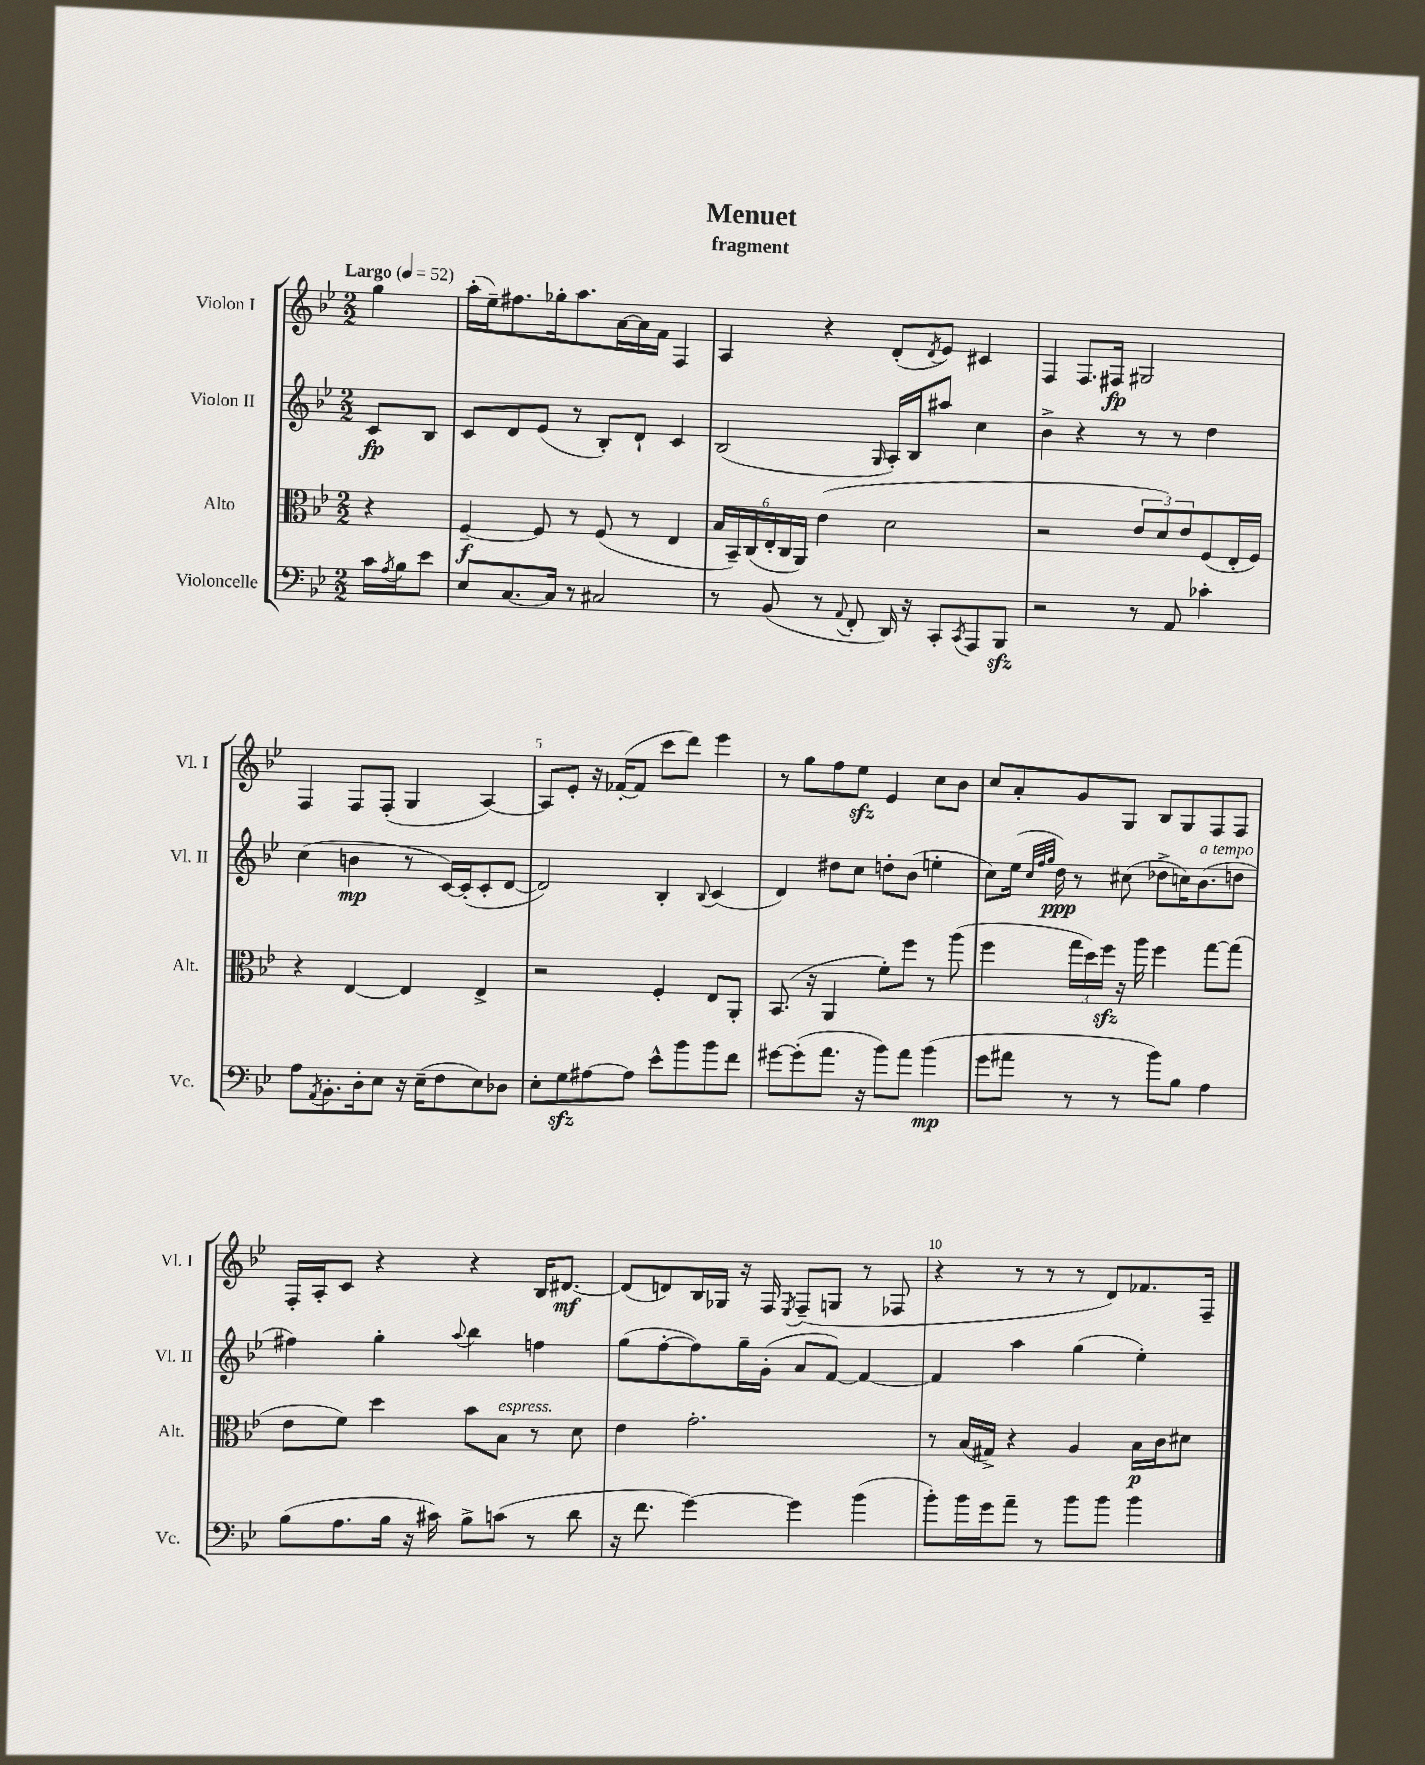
\header { title = "Menuet" subtitle = "fragment" }
<<
\new StaffGroup <<
\new Staff = "s0" \with { instrumentName = "Violon I" shortInstrumentName = "Vl. I" } {
    \clef treble \key bes \major \numericTimeSignature \time 2/2 \partial 4 \tempo "Largo" 4 = 52
    g''4 |
    a''16-.( ees''16--) fis''8. ges''16-. a''8. a'16~ a'16 f'16 f4 |
    a4 r4 d'8-.( \acciaccatura { d'8 } ees'8) cis'4 |
    f4 f8. fis16\fp gis2 |
    f4 f8 f8-.( g4 a4~) |
    a8 ees'8-. r16 fes'16~-.( fes'8 c'''8 d'''8) ees'''4 |
    r8 g''8 f''8 ees''8\sfz ees'4 c''8 bes'8 |
    c''8 a'8-. g'8 g8 bes8 g8 f8 f8 |
    f16-. a16-. c'8 r4 r4 bes16 dis'8.~\mf |
    dis'8( d'8) bes16 ges16 r16 f16 \acciaccatura { ees8 } f8--( g8 r8 fes8 |
    r4 r8 r8 r8 d'8) fes'8. f16-- \bar "|." |
}
\new Staff = "s1" \with { instrumentName = "Violon II" shortInstrumentName = "Vl. II" } {
    \clef treble \key bes \major \numericTimeSignature \time 2/2 \partial 4
    c'8\fp bes8 |
    c'8 d'8 ees'8( r8 bes8-.) d'8-! c'4 |
    bes2( \grace { g16 } a16-.) bes16 ais''8 c''4 |
    bes'4-> r4 r8 r8 d''4 |
    c''4( b'4\mp r8 c'16~) c'16-.( c'8-. d'8~ |
    d'2) bes4-. \appoggiatura { bes8 } c'4( |
    d'4) dis''8 c''8 d''8-. bes'8( e''4-. |
    c''8) ees''16( \grace { c''32 f''32 g''32 } d''16\ppp) r8 cis''8( des''8-> c''16) bes'8.^\markup { \italic "a tempo" }( d''8 |
    fis''4) g''4-. \appoggiatura { a''8 } bes''4 f''4 |
    g''8( f''8~-. f''8) g''16-- g'16-.( a'8 f'8~) f'4~ |
    f'4 a''4 g''4( ees''4-.) \bar "|." |
}
\new Staff = "s2" \with { instrumentName = "Alto" shortInstrumentName = "Alt." } {
    \clef alto \key bes \major \numericTimeSignature \time 2/2 \partial 4
    r4 |
    f4~--\f f8 r8 f8( r8 ees4 |
    \tuplet 6/4 { bes16 bes,16--) c16( ees16-. c16 a,16) } ees'4( d'2 |
    r2 \tuplet 3/2 { ees'8 d'8) ees'8 } f8( ees16-. f16) |
    r4 ees4~ ees4 ees4-> |
    r2 f4-. ees8 a,8-. |
    bes,8.( r16 a,4 f'8-.) f''8 r8 a''8( |
    f''4 \tuplet 3/2 { g''16 d''16) f''16\sfz } r16 a''16 f''4 g''8~ g''8( |
    ees'8 f'8) d''4 bes'8 bes8^\markup { \italic "espress." } r8 d'8 |
    ees'4 g'2.-. |
    r8 bes16( gis16->) r4 a4 bes16\p c'16 dis'8 \bar "|." |
}
\new Staff = "s3" \with { instrumentName = "Violoncelle" shortInstrumentName = "Vc." } {
    \clef bass \key bes \major \numericTimeSignature \time 2/2 \partial 4
    c'16 \acciaccatura { a8 } bes16 ees'8 |
    ees8 c8.~ c16 r8 cis2 |
    r8 bes,8( r8 \appoggiatura { a,8 } f,8-. d,16) r16 c,8-. \acciaccatura { c,8 } a,,8 bes,,8\sfz |
    r2 r8 a,8 ces'4-. |
    a8 \acciaccatura { a,8 } bes,8.-. d16-. ees8 r16 ees16--( f8 ees8) des8 |
    ees8-. g8\sfz ais8~ ais8 ees'8-^ bes'8 bes'8 f'8 |
    gis'8~ gis'8-.( a'8. r16 bes'8) a'8 bes'4\mp( |
    g'8 ais'8 r8 r8 bes'8) bes8 a4 |
    bes8( a8. bes16 r16 cis'16) bes8-> c'8( r8 d'8 |
    r16 f'8. g'4~) g'4 bes'4( |
    bes'8-.) bes'16 g'16 a'8-- r8 bes'8 bes'8 bes'4 \bar "|." |
}
>>
>>
\layout { \context { \Score \override BarNumber.break-visibility = ##(#f #t #t) barNumberVisibility = #(every-nth-bar-number-visible 5) } }
